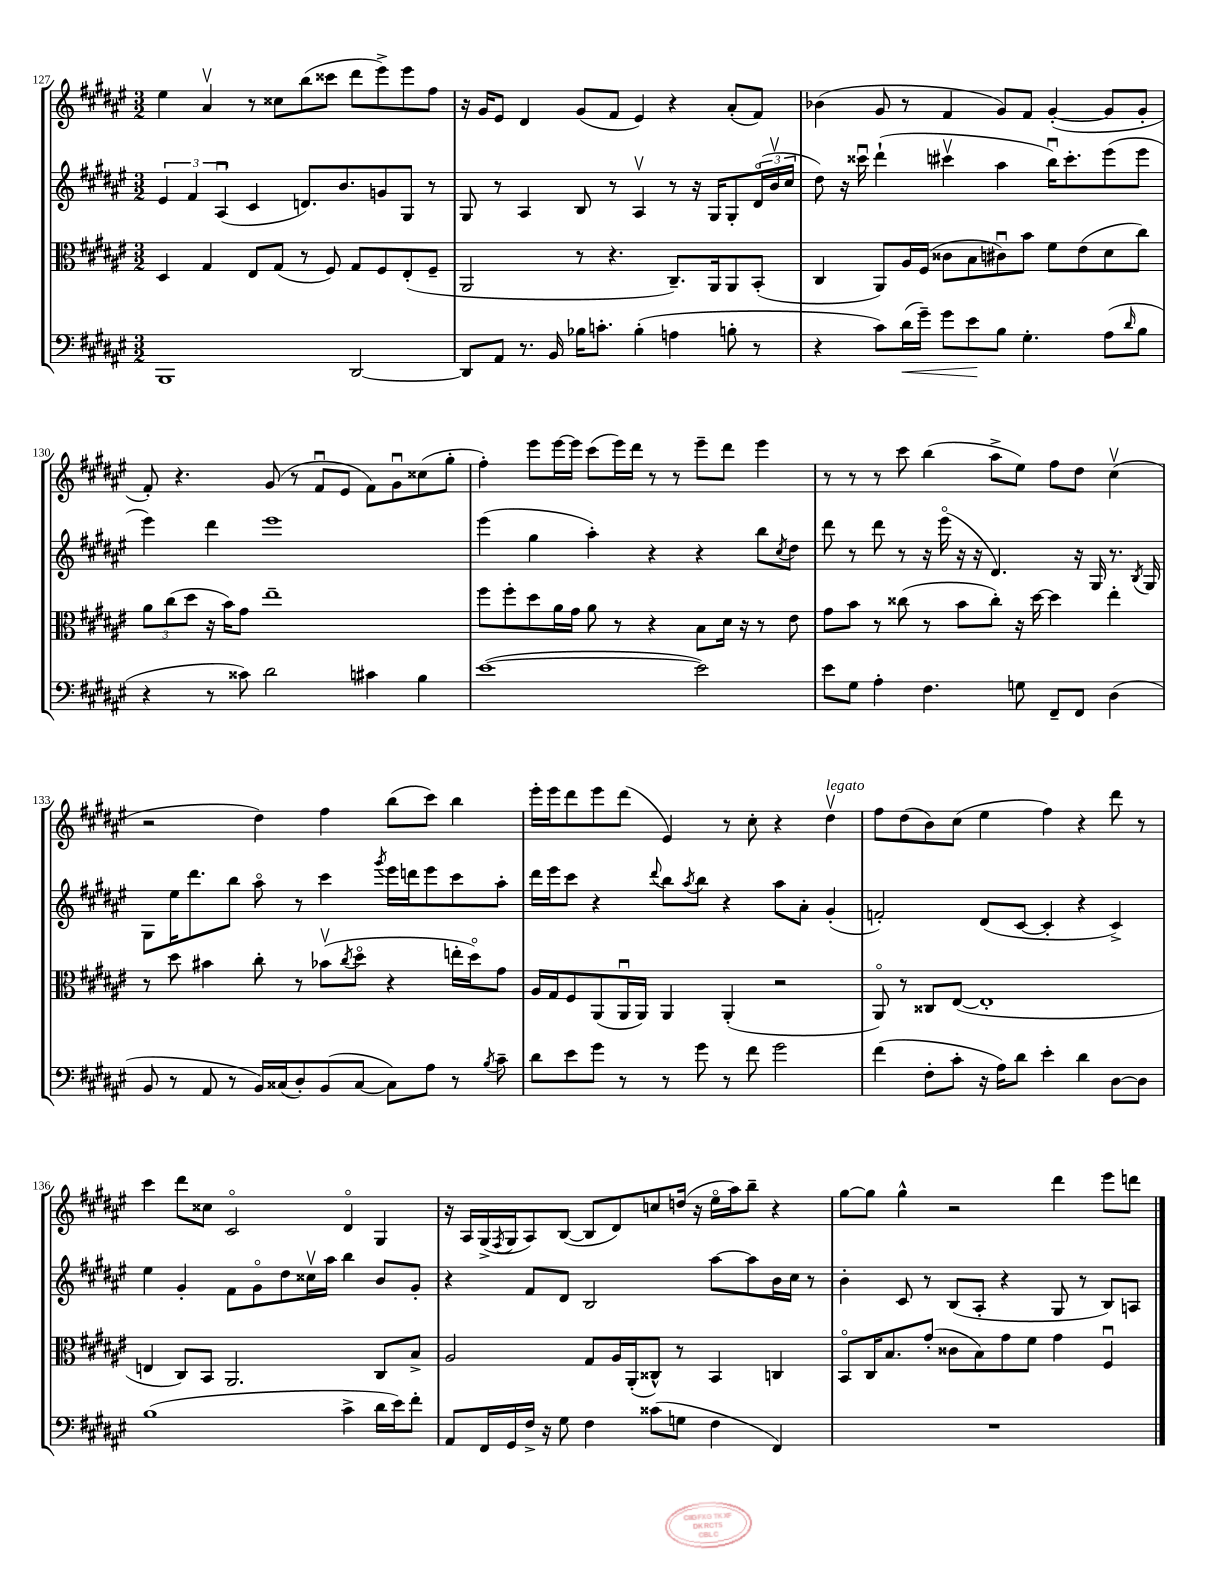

**kern	**kern	**kern	**kern
*staff4	*staff3	*staff2	*staff1
*clefF4	*clefC3	*clefG2	*clefG2
*k[f#c#g#d#a#e#]	*k[f#c#g#d#a#e#]	*k[f#c#g#d#a#e#]	*k[f#c#g#d#a#e#]
*M3/2	*M3/2	*M3/2	*M3/2
1BBB	4D#	6e#	4ee#
.	.	6f#	.
.	4G#	.	4a#v
.	.	(6A#u	.
.	8E#	4c#	8r
.	(8G#	.	8cc##
.	8r	8.d)	(8bb
.	8F#)	.	8ccc##
.	.	8.b	.
[2DD#	8G#	.	8ddd#
.	8F#	8g	8eee#^)
.	(8E#'	8G#	8eee#
.	8F#~	8r	8ff#
=	=	=	=
8DD#]	2AA#	8G#	16r
.	.	.	16g#
8AA#	.	8r	8e#
8.r	.	4A#	4d#
16BB	.	.	.
16B-	8r	8B	(8g#
8.c'	.	.	.
.	4.r	8r	8f#
(4B-'	.	4A#v	4e#)
4A	8.C#~)	8r	4r
.	.	16r	.
.	16AA#	16G#	.
8B'	8AA#	8G#'	(8a#'
8r	(8BB'	(24d#o	8f#)
.	.	24bv	.
.	.	24cc#	.
=	=	=	=
4r	4C#	8dd#)	(4b-
.	.	16r	.
.	.	16ccc##u	.
8c#)	8AA#)	(4ddd#`	8g#
(16d#	16A#	.	8r
16g#~)	(16F#	.	.
8g#	8c##	4ccc#v	4f#
8e#	8B	.	.
8B	8c#u)	4aa#	8g#)
4.G#'	8b	.	8f#
.	8f#	16bbu)	([4g#'
.	.	8.ccc#'	.
.	(8e#	.	.
(8A#	8d#	(8eee#	8g#]
16qqd#	.	.	.
8B	8cc#)	8eee#	8g#'
=	=	=	=
4r	12a#	4eee#)	8f#')
.	(12cc#	.	.
.	.	.	4.r
.	12dd#	.	.
8r	16r	4ddd#	.
.	16b)	.	.
8c##)	8g#	.	.
2d#	1ee#~	1eee#	(8g#
.	.	.	8r
.	.	.	8f#u
.	.	.	8e#
4c#	.	.	8f#)
.	.	.	8g#u
4B	.	.	(8cc##
.	.	.	8gg#'
=	=	=	=
([1e#	8ff#	(4eee#	4ff#')
.	8ff#'	.	.
.	8dd#	4gg#	8eee#
.	16a#	.	[16eee#
.	16g#	.	16eee#]
.	8a#	4aa#')	(8ccc#
.	8r	.	16eee#)
.	.	.	16ddd#
.	4r	4r	8r
.	.	.	8r
2e#])	8B	4r	8eee#~
.	16d#	.	8ddd#
.	16r	.	.
.	8r	8bb	4eee#
.	.	8qcc#	.
.	8e#	8dd#	.
=	=	=	=
8e#	8g#	8ddd#	8r
8G#	8b	8r	8r
4A#'	8r	8ddd#	8r
.	(8cc##	8r	8ccc#
4.F#	8r	16r	(4bb
.	.	(16eee#o	.
.	8b	16r	.
.	.	16r	.
.	8cc##')	4.d#)	8aa#^
8G	16r	.	8ee#)
.	[16dd#	.	.
8FF#~	4dd#]	.	8ff#
8FF#	.	16r	8dd#
.	.	16G#	.
(4D#	4ee#'	8.r	(4cc#v
.	.	8qB	.
.	.	16G#	.
=	=	=	=
8BB	8r	8G#	2r
8r	8dd#	16ee#	.
.	.	8.ddd#	.
8AA#	4b#	.	.
8r	.	8bb	.
16BB)	8cc#'	8aa#o	4dd#)
(16C##	.	.	.
8D#')	8r	8r	.
(8BB	(8b-v	4ccc#	4ff#
.	8qcc#	.	.
[8C##	8dd#o	.	.
.	.	8qggg#	.
8C##])	4r	16eee#	(8bb
.	.	16ddd	.
8A#	.	8eee#	8ccc#)
8r	16ee'	8ccc#	4bb
.	16dd#o)	.	.
8qB	.	.	.
8c#~	8g#	8aa#'	.
=	=	=	=
8d#	16A#	16ddd#	16eee#'
.	16G#	16eee#	16eee#
8e#	8F#	8ccc#	8ddd#
8g#	(8AA#	4r	8eee#
8r	16AA#u	.	(8ddd#
.	16AA#)	.	.
.	.	8qqddd#	.
8r	4AA#	8bb	4e#)
.	.	8qaa#	.
8g#	.	8bb	.
8r	(4AA#'	4r	8r
8f#	.	.	8cc#'
2g#	2r	8aa#	4r
.	.	8a#'	.
.	.	(4g#'	4dd#v
=	=	=	=
(4f#	8AA#o)	2f')	8ff#
.	8r	.	(8dd#
8F#'	8C##	.	8b)
8c#'	([8E#	.	(8cc#
16r	1E#']	(8d#	4ee#
16A#)	.	.	.
8d#	.	[8c#	.
4e#'	.	4c#']	4ff#)
4d#	.	4r	4r
[8D#	.	4c#^)	8ddd#
8D#]	.	.	8r
=	=	=	=
(1B	4E	4ee#	4ccc#
.	8C#)	4g#'	8ddd#
.	8BB	.	8cc##
.	2.AA#	8f#	2c#o
.	.	8g#o	.
.	.	8dd#	.
.	.	16cc##v	.
.	.	16aa#	.
4c#^	.	4bb	4d#o
16d#	8C#	8b	4G#
16e#)	.	.	.
8f#'	8B^	8g#'	.
=	=	=	=
8AA#	2A#	4r	16r
.	.	.	16A#
16FF#	.	.	(16G#^
.	.	.	8qF#
16GG#	.	.	16G#
16F#^	.	8f#	8A#)
16r	.	.	.
8G#	.	8d#	([8B
4F#	8G#	2B	8B]
.	16A#	.	8d#)
.	(16AA#'	.	.
(8c##	8C##^^)	.	8cc
8G	8r	.	(16dd
.	.	.	16r
4F#	4BB	[8aa#	16ee#o
.	.	.	16aa#)
.	.	8aa#]	8bb~
4FF#)	4C	16b	4r
.	.	16cc#	.
.	.	8r	.
=	=	=	=
1.r	8BBo	4b'	[8gg#
.	16C#	.	8gg#]
.	8.B	.	.
.	.	8c#	4gg#^^
.	(8g#'	8r	.
.	8c##	(8B	2r
.	8B)	8A#'	.
.	8g#	4r	.
.	8f#	.	.
.	4g#	8G#	4ddd#
.	.	8r	.
.	4F#u	8B)	8eee#
.	.	8A	8ddd
==	==	==	==
*-	*-	*-	*-
